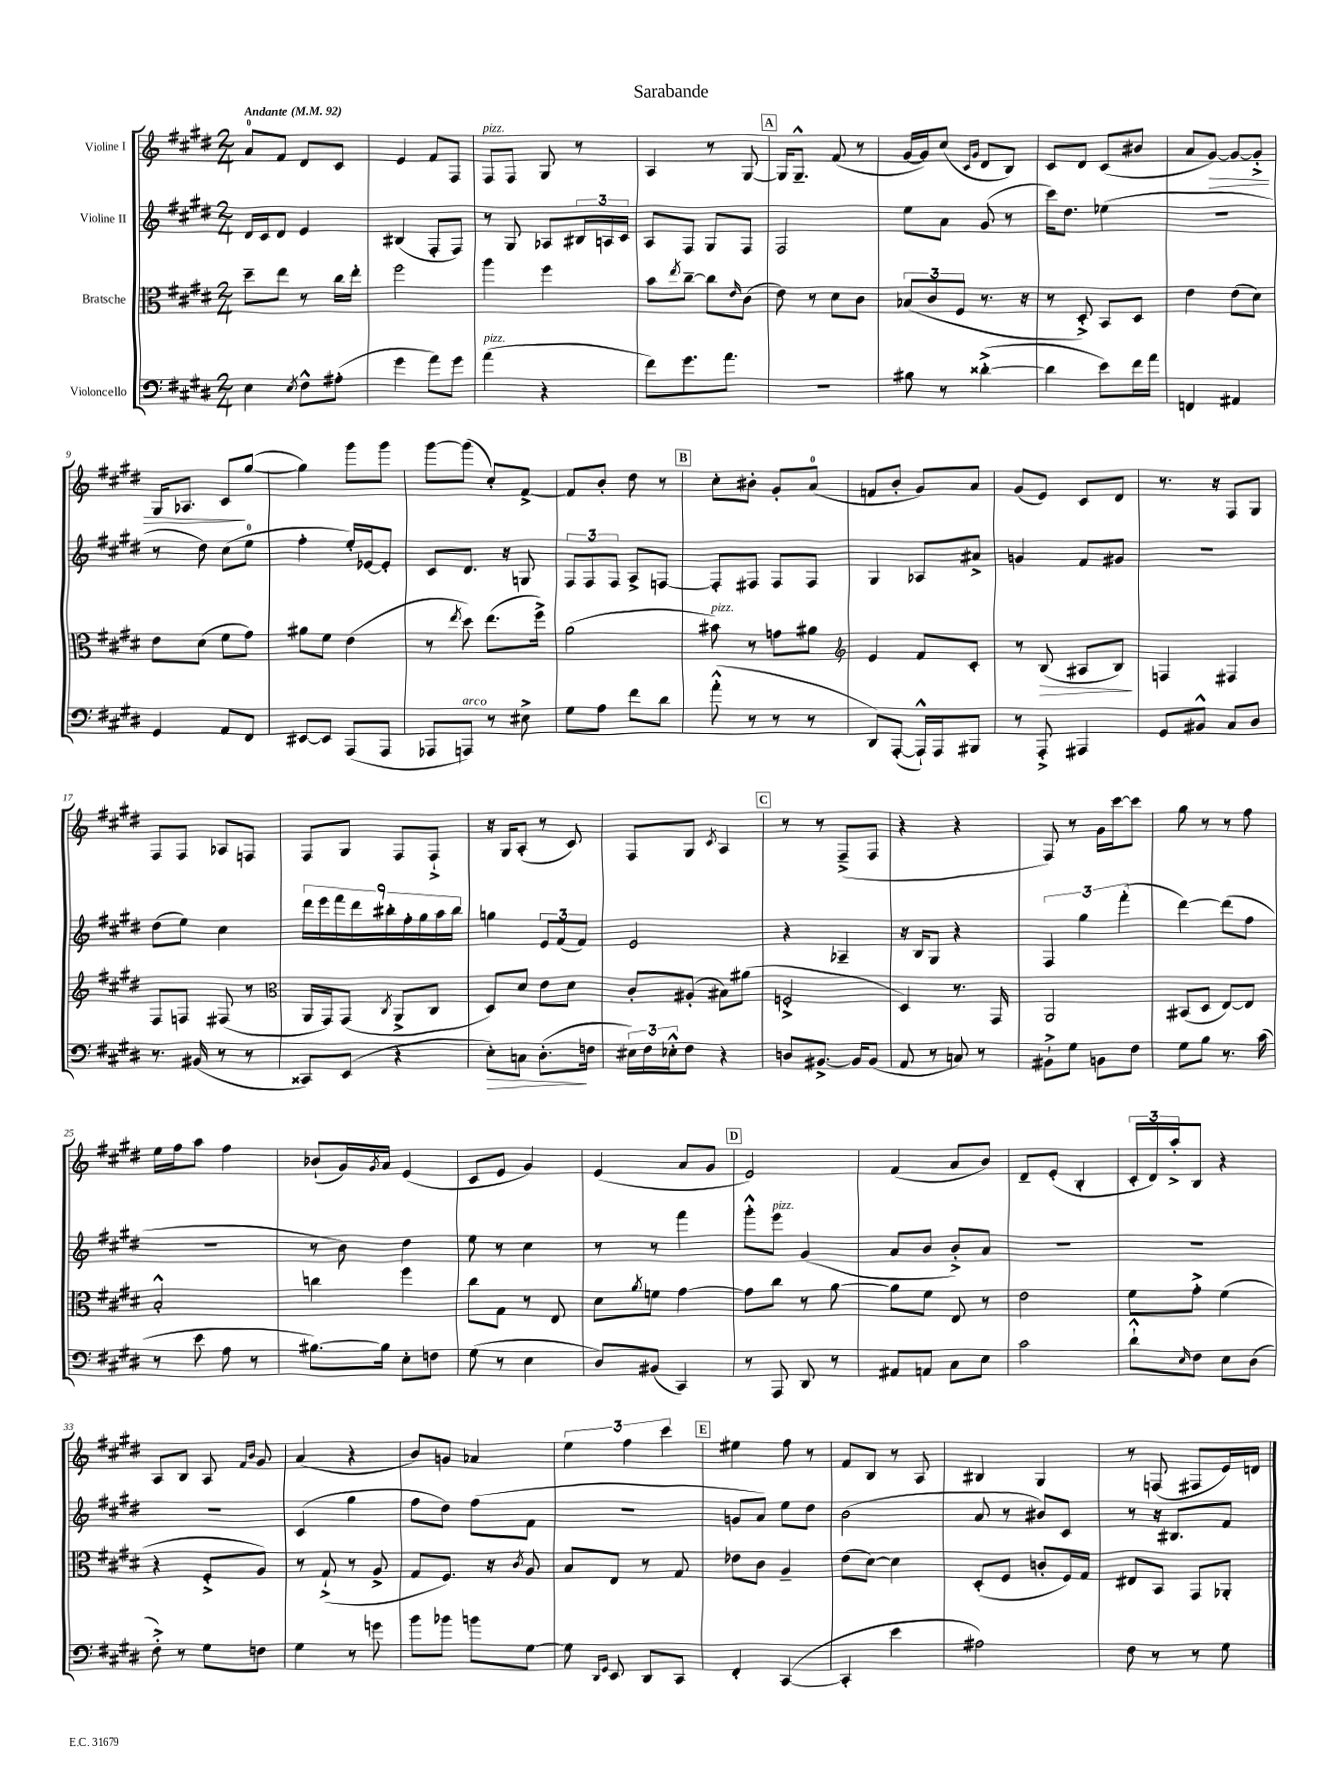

**kern	**dynam	**kern	**dynam	**kern	**kern	**dynam
*part4	*part4	*part3	*part3	*part2	*part1	*part1
*staff4	*staff4	*staff3	*staff3	*staff2	*staff1	*staff1
*I"Violoncello	*	*I"Bratsche	*	*I"Violine II	*I"Violine I	*
*clefF4	*	*clefC3	*	*clefG2	*clefG2	*
*k[f#c#g#d#]	*	*k[f#c#g#d#]	*	*k[f#c#g#d#]	*k[f#c#g#d#]	*
*M2/4	*	*M2/4	*	*M2/4	*M2/4	*
*MM92	*	*MM92	*	*MM92	*MM92	*
=1	=1	=1	=1	=1	=1	=1
!	!	!	!	!	!LO:TX:a:B:t=Andante	!
4E\	.	8dd#~\L	.	16d#/LL	8a/L	.
.	.	.	.	16c#/J	.	.
.	.	8ee\J	.	8d#/J	8f#/J	.
8qE/	.	.	.	.	.	.
8F#^^\L	.	8r	.	4e/	8d#/L	.
(8A#X'\J	.	16cc#\LL	.	.	8c#/J	.
.	.	16ee'\JJ	.	.	.	.
=2	=2	=2	=2	=2	=2	=2
4g#\	.	2ff#\	.	(4B#X/	4e/	.
8a\L)	.	.	.	8F#'/L	8f#/L	.
8g#\J	.	.	.	8F#/J)	8F#/J	.
=3	=3	=3	=3	=3	=3	=3
!	!	!	!	!	!LO:TX:a:i:t=pizz.	!
!LO:TX:a:i:t=pizz.	!	!	!	!	!	!
(4a\	.	4aa\	.	8r	8F#/L	.
.	.	.	.	8G#/	8F#/J	.
4r	.	4ff#\	.	8A-X/L	8G#/	.
.	.	.	.	24B#X/L	8r	.
.	.	.	.	24An/	.	.
.	.	.	.	24c#/JJ	.	.
=4	=4	=4	=4	=4	=4	=4
8f#\L)	.	8b\L	.	8A/L	4A/	.
.	.	8qee/	.	.	.	.
8.g#\	.	[8cc#~\J	.	8F#/J	.	.
.	.	8cc#\L]	.	8G#/L	8r	.
8.a\J	.	.	.	.	.	.
.	.	16qqe/	.	.	.	.
.	.	(8c#\J	.	8F#/J	[8G#/	.
!!LO:REH:place=s1:t=A
=5	=5	=5	=5	=5	=5	=5
2r	.	8e\)	.	2F#/	16G#/KL]	.
.	.	.	.	.	8.G#~^^/J	.
.	.	8r	.	.	.	.
.	.	8d#\L	.	.	(8f#/	.
.	.	8c#\J	.	.	8r	.
=6	=6	=6	=6	=6	=6	=6
8B#X\	.	(12B-X/L	.	8ee\L	[16g#/LL	.
.	.	.	.	.	16g#/J])	.
.	.	12c#/	.	.	.	.
8r	.	.	.	8a\J	(8cc#/J	.
.	.	12F#/J	.	.	.	.
.	.	.	.	.	16qqc#/LL	.
.	.	.	.	.	16qqg#/JJ	.
([4d##X'^\	.	8.r	.	(8g#/	8d#/L	.
.	.	.	.	8r	8B/J)	.
.	.	16r	.	.	.	.
=7	=7	=7	=7	=7	=7	=7
4d##\]	.	8r	.	16ccc#\KL)	8c#/L	.
.	.	.	.	8.dd#\J	.	.
.	.	8D#'^/)	.	.	8d#/J	.
8e\L)	.	8BB/L	.	(4ee-X\	(8c#/L	.
16f#\L	.	8D#/J	.	.	8b#X/J	.
16a\JJ	.	.	.	.	.	.
=8	=8	=8	=8	=8	=8	=8
4FFn/	.	4e\	.	2r	8a/L	.
!	!	!	!	!	!	!LO:HP:b
.	.	.	.	.	[8g#/J)	>
4AA#X/	.	(8e\L	.	.	8g#/L_	.
.	.	8d#\J)	.	.	8g#'^/J]	.
!!LO:LB:g=z
=9	=9	=9	=9	=9	=9	=9
4GG#/	.	8e\L	.	8r	16G#/KL	.
.	.	.	.	.	8.A-X/J	.
.	.	(8d#\J	.	8dd#\)	.	.
8AA/L	.	8f#\L	.	(8cc#\L	8c#/L	.
8FF#/J	.	8g#\J)	.	8ee\J	([8gg#/J	]
=10	=10	=10	=10	=10	=10	=10
[8EE#X/L	.	8a#X\L	.	4ff#'\	4gg#\])	.
8EE#/J]	.	8f#\J	.	.	.	.
(8AAA/L	.	(4e\	.	16ee'/LL)	8ggg#\L	.
.	.	.	.	[16e-X/J	.	.
8AAA/J	.	.	.	8e-'/J]	8ggg#\J	.
=11	=11	=11	=11	=11	=11	=11
8AAA-X/L	.	8r	.	8c#/L	[8ggg#\L	.
.	.	8qee/	.	.	.	.
!LO:TX:a:i:t=arco	!	!	!	!	!	!
8AAAn/J)	.	8dd#\)	.	8.d#/J	(8ggg#\J]	.
8r	.	(8.ee\L	.	.	8cc#'/L)	.
.	.	.	.	16r	.	.
8E#X^\	.	.	.	8Gn/	[8f#^/J	.
.	.	16ff#^\Jk)	.	.	.	.
=12	=12	=12	=12	=12	=12	=12
8G#\L	.	(2a\	.	12F#/L	8f#/L]	.
.	.	.	.	12F#/	.	.
8A\J	.	.	.	.	8b'/J	.
.	.	.	.	12F#/J	.	.
8f#\L	.	.	.	8A^/L	8dd#\	.
8d#\J	.	.	.	[8Fn/J	8r	.
!!LO:REH:place=s1:t=B
=13	=13	=13	=13	=13	=13	=13
!	!	!LO:TX:a:i:t=pizz.	!	!	!	!
(8a'^^\	.	8b#X\)	.	8F'/L]	8cc#'\L	.
8r	.	8r	.	8F#X/J	8b#X'\J	.
8r	.	8gn\L	.	8F#/L	8g#'/L	.
8r	.	8a#X\J	.	8F#/J	(8a/J	.
=14	=14	=14	=14	=14	=14	=14
*	*	*clefG2	*	*	*	*
8DD#/L)	.	4e/	.	4G#/	8fn/L	.
([8AAA'/J	.	.	.	.	8b'/J	.
16AAA`^^/LL])	.	8f#/L	.	8A-X/L	8g#/L)	.
16AAA/J	.	.	.	.	.	.
8BBB#X/J	.	8c#'/J	.	8a#X^/J	8a/J	.
=15	=15	=15	=15	=15	=15	=15
8r	.	8r	.	4gn/	(8g#/L	.
!	!	!	!LO:HP:b	!	!	!
8AAA'^/	.	(8B/	>	.	8e/J)	.
4AAA#X/	.	8A#X/L	.	8f#/L	8c#/L	.
.	.	8B/J)	.	8g#X/J	8d#/J	.
.	.	.	]	.	.	.
=16	=16	=16	=16	=16	=16	=16
8GG#/L	.	4Fn/	.	2r	8.r	.
8BB#X^^/J	.	.	.	.	.	.
.	.	.	.	.	16r	.
8C#/L	.	4F#X/	.	.	8F#/L	.
8D#/J	.	.	.	.	8G#/J	.
!!LO:LB:g=z
=17	=17	=17	=17	=17	=17	=17
8.r	.	8F#/L	.	(8dd#\L	8F#/L	.
.	.	8Fn/J	.	8ee\J)	8F#/J	.
(16BB#X/	.	.	.	.	.	.
8r	.	(8F#X/	.	4cc#\	8A-X/L	.
8r	.	8r	.	.	8Fn/J	.
=18	=18	=18	=18	=18	=18	=18
*	*	*clefC3	*	*	*	*
8CC##X/L)	.	16AA/LL	.	18ddd#\LL	8F#/L	.
.	.	.	.	18eee\	.	.
.	.	16GG#/J)	.	.	.	.
.	.	.	.	18fff#\	.	.
(8EE/J	.	(8GG#/J	.	.	8G#/J	.
.	.	.	.	18ddd#\	.	.
.	.	.	.	18bb#X'\	.	.
.	.	8qC#/	.	.	.	.
4r	.	8AA^/L	.	.	8F#/L	.
.	.	.	.	18ff#'\	.	.
.	.	.	.	18gg#\	.	.
.	.	8C#/J	.	.	8F#`^/J	.
.	.	.	.	18aa\	.	.
.	.	.	.	18bb#\JJ	.	.
=19	=19	=19	=19	=19	=19	=19
!	!LO:HP:b	!	!	!	!	!
8E'\L)	>	8D#/L)	.	4ggn\	16r	.
.	.	.	.	.	16G#/KL	.
8Cn\J	.	8d#/J	.	.	(8A'/J	.
(8.D#'\L	.	8e\L	.	12e/L	8r	.
.	.	.	.	(12f#/	.	.
.	.	8d#\J	.	.	8c#/)	.
.	.	.	.	12f#/J)	.	.
16Fn\Jk	]	.	.	.	.	.
=20	=20	=20	=20	=20	=20	=20
24E#X\LL)	.	8c#'/L	.	2e/	8F#/L	.
24F#\	.	.	.	.	.	.
24E-X'^^\J	.	.	.	.	.	.
8F#\J	.	(8A#X'/J	.	.	8G#/J	.
.	.	.	.	.	8qc#/	.
4r	.	8B#X\L)	.	.	4A/	.
.	.	(8a#X\J	.	.	.	.
!!LO:REH:place=s1:t=C
=21	=21	=21	=21	=21	=21	=21
8Dn/L	.	2Fn'^/	.	4r	8r	.
[8.BB#X^/J	.	.	.	.	8r	.
.	.	.	.	4A-X~/	(8F#~^/L	.
16BB#/KL]	.	.	.	.	.	.
(8BB#/J	.	.	.	.	8F#/J	.
=22	=22	=22	=22	=22	=22	=22
8AA/	.	4D#/)	.	16r	4r	.
.	.	.	.	16B/KL	.	.
8r	.	.	.	8G#/J	.	.
8Cn/)	.	8.r	.	4r	4r	.
8r	.	.	.	.	.	.
.	.	16GG#/	.	.	.	.
=23	=23	=23	=23	=23	=23	=23
8BB#X`^\L	.	2AA/	.	6F#/	8F#/)	.
8G#\J	.	.	.	.	8r	.
.	.	.	.	6gg#\	.	.
8BBn\L	.	.	.	.	16g#\LL	.
.	.	.	.	.	[16ccc#\J	.
.	.	.	.	(6fff#'\	.	.
8F#\J	.	.	.	.	8ccc#\J]	.
=24	=24	=24	=24	=24	=24	=24
8G#\L	.	(8BB#X/L	.	[4ddd#\)	8gg#\	.
8B\J	.	8D#/J	.	.	8r	.
8.r	.	[8E/L)	.	(8ddd#\L]	8r	.
.	.	8E/J]	.	8ff#\J	8ff#\	.
(16c#\	.	.	.	.	.	.
!!LO:LB:g=z
=25	=25	=25	=25	=25	=25	=25
8r	.	2B'^^/	.	2r	16ee\LL	.
.	.	.	.	.	16ff#\J	.
8e\	.	.	.	.	8aa\J	.
8A\	.	.	.	.	4ff#\	.
8r	.	.	.	.	.	.
=26	=26	=26	=26	=26	=26	=26
[8.B#X\L)	.	4ccn\	.	8r	(8b-X`/L	.
.	.	.	.	8b\)	16g#/L)	.
.	.	.	.	.	8qg#/	.
16B#\Jk]	.	.	.	.	16a/JJ	.
8E'\L	.	4ff#\	.	4dd#\	(4e/	.
8Fn\J	.	.	.	.	.	.
=27	=27	=27	=27	=27	=27	=27
(8G#\	.	8cc#\L	.	8ee\	8c#/L	.
8r	.	8G#\J	.	8r	8e/J	.
4E\	.	8r	.	4cc#\	4g#/)	.
.	.	8E/	.	.	.	.
=28	=28	=28	=28	=28	=28	=28
8D#/L)	.	8d#\L	.	8r	(4e/	.
.	.	8qa/	.	.	.	.
(8BB#X/J	.	8fn\J	.	8r	.	.
4CC#/)	.	[4g#\	.	4fff#\	8a/L	.
.	.	.	.	.	8g#/J	.
!!LO:REH:place=s1:t=D
=29	=29	=29	=29	=29	=29	=29
8r	.	8g#\L]	.	8ggg#'^^\L	2e/)	.
!	!	!	!	!LO:TX:a:i:t=pizz.	!	!
8AAA/	.	8cc#\J	.	8eee\J	.	.
8DD#/	.	8r	.	(4g#/	.	.
8r	.	[8a\	.	.	.	.
=30	=30	=30	=30	=30	=30	=30
8AA#X/L	.	8a\L]	.	8a/L	(4f#/	.
8AAn/J	.	8f#\J	.	8b/J	.	.
8C#\L	.	8E/	.	8b'^/L)	8a/L	.
8E\J	.	8r	.	8a/J	8b/J)	.
=31	=31	=31	=31	=31	=31	=31
2c#\	.	2e\	.	2r	8d#~/L	.
.	.	.	.	.	(8e'/J	.
.	.	.	.	.	4B'/	.
=32	=32	=32	=32	=32	=32	=32
8d#`^^\L	.	8f#\L	.	2r	24c#'/LL	.
.	.	.	.	.	24d#/)	.
.	.	.	.	.	24aa'^/J	.
16qqE/	.	.	.	.	.	.
8F#\J	.	8g#'^\J	.	.	8B/J	.
8E\L	.	(4f#\	.	.	4r	.
(8D#\J	.	.	.	.	.	.
!!LO:LB:g=z
=33	=33	=33	=33	=33	=33	=33
8F#'^\)	.	4r	.	2r	8A/L	.
8r	.	.	.	.	8B/J	.
8G#\L	.	8F#'^/L	.	.	8A/	.
.	.	.	.	.	16qqf#/LL	.
.	.	.	.	.	16qqb/JJ	.
8Fn\J	.	8A/J)	.	.	8g#/	.
=34	=34	=34	=34	=34	=34	=34
4G#\	.	8r	.	(4c#/	(4a/	.
.	.	(8G#`^/	.	.	.	.
8r	.	8r	.	4gg#\	4r	.
8gn\	.	8A^/	.	.	.	.
=35	=35	=35	=35	=35	=35	=35
8b\L	.	8G#/L	.	8ff#\L	8b/L)	.
8b-X\J	.	8.F#/J)	.	8dd#\J)	8gn/J	.
8bn\L	.	.	.	(8ff#\L	4a-X/	.
.	.	16r	.	.	.	.
.	.	8qc#/	.	.	.	.
[8G#\J	.	8A/	.	8f#\J	.	.
=36	=36	=36	=36	=36	=36	=36
8G#\]	.	8B/L	.	2r	6ee\	.
16qqDD#/LL	.	.	.	.	.	.
16qqGG#/JJ	.	.	.	.	.	.
8EE/	.	8E/J	.	.	.	.
.	.	.	.	.	6ff#\	.
8DD#/L	.	8r	.	.	.	.
.	.	.	.	.	6ccc#\	.
8CC#/J	.	8G#/	.	.	.	.
!!LO:REH:place=s1:t=E
=37	=37	=37	=37	=37	=37	=37
4FF#'/	.	8e-X\L	.	8gn/L	4ee#X\	.
.	.	8c#\J	.	8a/J)	.	.
([4CC#/	.	4A~/	.	8ee\L	8ff#\	.
.	.	.	.	8dd#\J	8r	.
=38	=38	=38	=38	=38	=38	=38
4CC#'/]	.	(8e\L	.	(2b\	8f#/L	.
.	.	[8d#\J)	.	.	8B/J	.
4e\	.	4d#\]	.	.	8r	.
.	.	.	.	.	8A/	.
=39	=39	=39	=39	=39	=39	=39
2A#X\)	.	(8D#'/L	.	8a/	4B#X/	.
.	.	8F#/J	.	8r	.	.
.	.	8cn'/L	.	8b#X/L)	4G#/	.
.	.	16F#/L)	.	8c#/J	.	.
.	.	16G#/JJ	.	.	.	.
=40	=40	=40	=40	=40	=40	=40
8F#\	.	8E#X/L	.	8r	8r	.
8r	.	8BB/J	.	16r	(8Fn/	.
.	.	.	.	8.B#X/L	.	.
8r	.	8GG#/L	.	.	8F#X/L	.
8G#\	.	8AA-X'/J	.	8f#/J	16e/L)	.
.	.	.	.	.	16dn/JJ	.
==	==	==	==	==	==	==
*-	*-	*-	*-	*-	*-	*-
